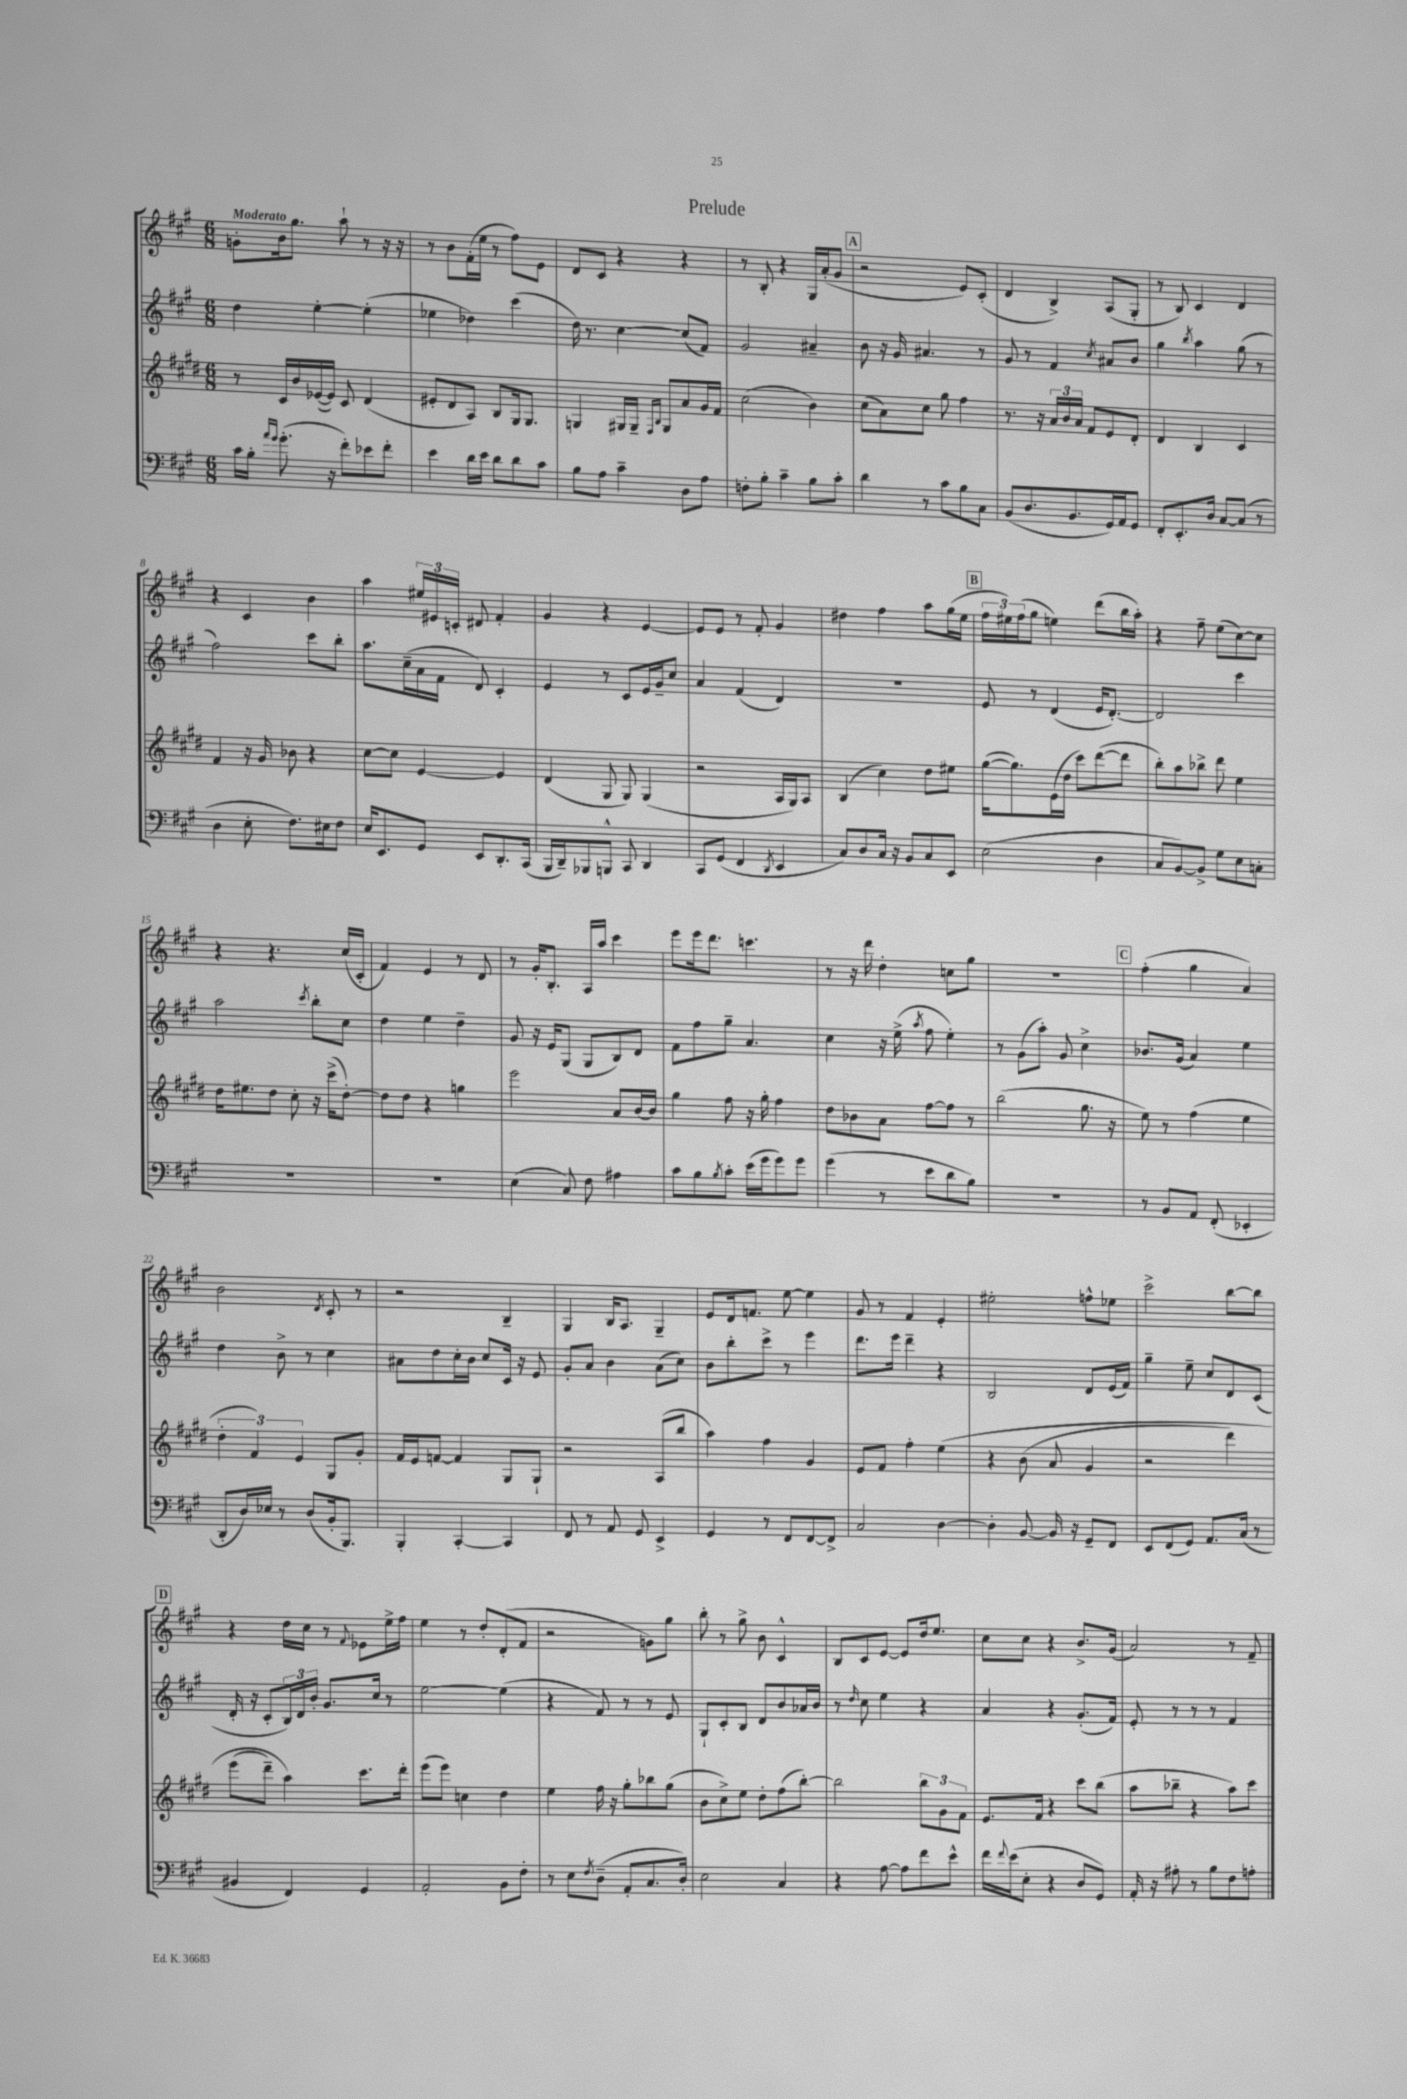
\header { title = "Prelude" }
<<
\new StaffGroup <<
\new Staff = "s0" {
    \clef treble \key a \major \numericTimeSignature \time 6/8 \tempo "Moderato"
    g'8-. b'16 gis''8. a''8-! r8 r16 r16 |
    r8 b'8 fis'16-.( e''16 r8 fis''8) e'8 |
    d'8 cis'8 r4 r4 |
    r8 b8-. r4 gis16 a'16-.( gis'8 |
    \mark \markup { \box "A" } r2 e'8) cis'8-.( |
    d'4 b4->) a8( gis8-. |
    r8 b8) cis'4 d'4 |
    r4 cis'4 b'4 |
    a''4 \tuplet 3/2 { eis''16 eis'16 c'16-. } dis'8 fis'4-. |
    gis'4 r4 e'4~ |
    e'8 e'8 r8 fis'8-. gis'4 |
    dis''4 fis''4 a''8 gis''16( e''16 |
    \mark \markup { \box "B" } \tuplet 3/2 { fis''16 eis''16) fis''16( } gis''8 e''4) d'''8( b''16 a''16-.) |
    r4 fis''8-- e''8( cis''8~) cis''8 |
    r4 r4. cis''16( cis'16-. |
    fis'4) e'4 r8 d'8 |
    r8 gis'16-. b8.-. a16 a''16 cis'''4 |
    e'''8 e'''16 d'''8. c'''4. |
    r8 r16 d'''16 d''4-. c''8 gis''8 |
    R2. |
    \mark \markup { \box "C" } fis''4-.( gis''4 a'4) |
    b'2 \acciaccatura { d'8 } cis'8-. r8 |
    r2 b4-- |
    gis4 b16 a8. gis4-- |
    e'8 d'16 f'8. e''8~ e''4 |
    gis'8 r8 fis'4 e'4-. |
    eis''2-. f''8-^ ees''8 |
    cis'''2-> b''8~ b''8 |
    \mark \markup { \box "D" } r4 d''16 cis''16 r8 \appoggiatura { fis'8 } ees'8 e''16-> fis''16 |
    e''4 r8 d''8-. d'8-.( fis'8 |
    r2 g'8) gis''8 |
    b''8-. r8 gis''8-> b'8 cis'4-^ |
    b8 cis'8 e'8~ e'8 d''16 e''8. |
    cis''8 cis''8 r4 b'8.-> gis'16( |
    a'2) r8 fis'8-- \bar "|." |
}
\new Staff = "s1" {
    \clef treble \key a \major \numericTimeSignature \time 6/8
    d''4 e''4~-. e''4-.( |
    ees''4 des''4) cis'''4( |
    d''16) r8. cis''4~ cis''8( fis'8) |
    gis'2 ais'4-- |
    \mark \markup { \box "A" } b'8 r16 gis'16 ais'4. r8 |
    gis'8 r8 fis'4 \acciaccatura { cis''8 } ais'8 b'8 |
    gis''4 \acciaccatura { b''8 } a''4 gis''8( r8 |
    fis''2) cis'''8 b''8-. |
    a''8. cis''16--( a'16 fis'16 d'8) cis'4-. |
    e'4 r8 cis'8 e'16 gis'16-- cis''8 |
    a'4 fis'4( d'4) |
    R2. |
    \mark \markup { \box "B" } e'8 r8 d'4( e'16 d'8.~-.) |
    d'2 cis'''4 |
    a''2 \acciaccatura { cis'''8 } b''8-. cis''8 |
    d''4 e''4 d''4-- |
    gis'8 r16 e'16 gis8( gis8 b8) d'8 |
    fis'8 fis''8 gis''8-- a'4. |
    cis''4 r16 e''16->( \acciaccatura { a''8 } fis''8 e''4-.) |
    r8 gis'8( a''8-.) gis'8 cis''4-> |
    \mark \markup { \box "C" } bes'8. gis'16( a'4) e''4 |
    d''4 b'8-> r8 cis''4 |
    ais'8 d''8 cis''16-. b'16 cis''8 cis'16 r16 e'8 |
    gis'8-. a'8 b'4 a'8( cis''8) |
    b'8 b''8-. cis'''8-> r8 e'''4 |
    d'''8. e'''16 d'''4-- r4 |
    b2 d'8 e'16( fis'16) |
    gis''4-- e''8-- cis''8 d'8 cis'8( |
    \mark \markup { \box "D" } d'16-. r16 cis'8-. \tuplet 3/2 { b16) d'16 b'16-. } gis'8. cis''16 r8 |
    e''2~ e''4( |
    r4 fis'8) r8 r8 e'8 |
    gis8-! cis'8-. b8 d'8 b'8 aes'16 b'16 |
    r8 \grace { d''16 } cis''8 e''4 r4 |
    a'4 r4 gis'8.-.( fis'16) |
    e'8-. r8 r8 r8 fis'4 \bar "|." |
}
\new Staff = "s2" {
    \clef treble \key e \major \numericTimeSignature \time 6/8
    r8 cis'16 b'16 ees'16~( ees'16) cis'8 dis'4( |
    eis'8-. dis'8 a8) b8 gis16 gis8. |
    g4 gis16 gis16-- \grace { fis16 b16 } gis8 a'8 gis'16 fis'16 |
    cis''2( b'4) |
    \mark \markup { \box "A" } cis''8( a'8) cis''8 gis''8 fis''4 |
    r8. r16 \tuplet 3/2 { a'16 b'16 a'16 } fis'8 e'8 dis'8-. |
    dis'4 b4 cis'4 |
    fis'4 r16 gis'16 bes'8 r4 |
    cis''8~ cis''8 e'4~ e'4 |
    dis'4( gis8 gis8) gis4( |
    r2 a16 gis16) a8 |
    b4( cis''4) dis''8 eis''8 |
    \mark \markup { \box "B" } gis''16~( gis''8.) e'16( dis''16 cis'''8) dis'''8~( dis'''8 |
    b''8-.) a''8 bes''8-> dis'''8 e''4 |
    dis''16 eis''8. dis''8 cis''8-. r16 cis'''16->( dis''8~-.) |
    dis''8 dis''8 r4 g''4 |
    e'''2 a'8 b'16~ b'16 |
    gis''4 fis''8 r16 gis''16-. fis''4 |
    dis''8 bes'8 a'8 fis''8~ fis''8 r8 |
    b''2( gis''8. r16 |
    \mark \markup { \box "C" } e''8) r8 fis''4( e''4 |
    \tuplet 3/2 { dis''4-. fis'4) e'4 } gis8 gis'8-. |
    fis'16 e'16 f'8~ f'4 gis8 gis8-! |
    r2 a8( b''8 |
    a''4) fis''4 gis'4 |
    e'8 fis'8 fis''4-. e''4\( |
    r4 b'8( a'8 gis'4 |
    r2 dis'''4) |
    \mark \markup { \box "D" } e'''8( dis'''8--) a''4\) cis'''8. dis'''16-. |
    e'''8( e'''8) c''4 dis''4 |
    e''4 fis''16 r16 gis''8-. bes''8 gis''8( |
    b'8 cis''8->) e''8 dis''8-. fis''8( b''8~-.) |
    b''2 \tuplet 3/2 { b''8 gis'8 fis'8 } |
    e'8. fis'16 r4 cis'''8 b''8( |
    a''8 bes''8-- r4 a''8) cis'''8 \bar "|." |
}
\new Staff = "s3" {
    \clef bass \key a \major \numericTimeSignature \time 6/8
    cis'16 b16-. \grace { a'16 gis'16 } gis'8.-.( r16 fis'8-.) ees'8 fis'8-. |
    e'4 d'16 e'16 d'8 d'8 cis'8 |
    b8 a8 cis'4-- d8 a8 |
    f8-. b8-. cis'4-- b8 cis'8-. |
    \mark \markup { \box "A" } d'4 r8 cis'8 b8 cis8 |
    b,8( d8. b,8. gis,16) a,16 gis,8 |
    fis,8-. e,8.-. d16 cis8~ cis8( r8 |
    d4 e8-. fis8.) eis16 fis8 |
    e16 e,8. gis,8 e,8 d,8.-. cis,16( |
    b,,16 d,16--) bes,,8 b,,8-^ cis,8 d,4 |
    cis,8 gis,8( fis,4 \acciaccatura { d,8 } e,4 |
    cis8) d8 cis16 r16 b,8 cis8 e,8 |
    \mark \markup { \box "B" } e2( d4 |
    cis8 b,8~) b,8-> gis8 e8 c8-. |
    R2. |
    R2. |
    e4( cis8) fis8 ais4 |
    cis'8 b8 \acciaccatura { b8 } cis'8-. e'16( gis'16 gis'8) gis'8 |
    gis'4( r8 e'8 d'8 b8) |
    R2. |
    \mark \markup { \box "C" } r8 b,8 a,8 fis,8-.( ees,4-. |
    d,8-. d16) ees16 r8 d8( b,16-. b,,8.) |
    b,,4-. cis,4~-. cis,4 |
    fis,8 r8 a,8 gis,8 e,4-> |
    gis,4 r8 fis,8 fis,8~ fis,8-> |
    cis2 d4~ |
    d4-. b,8~ b,16 r16 gis,8-- fis,8 |
    e,8 fis,8( gis,8) a,8. cis16( r8 |
    \mark \markup { \box "D" } bis,4 fis,4) gis,4 |
    a,2-. b,8 fis8-. |
    r8 e8 \acciaccatura { fis8 } d8--( a,8-. cis8. d16-.) |
    e2 cis4 |
    r4 a8~ a8 fis'8 e'8-^ |
    fis'16 \appoggiatura { fis'8 } e'16( e8-. r4 d8 gis,8) |
    a,16-. r16 ais8-. r8 b8 fis8 a8-. \bar "|." |
}
>>
>>
